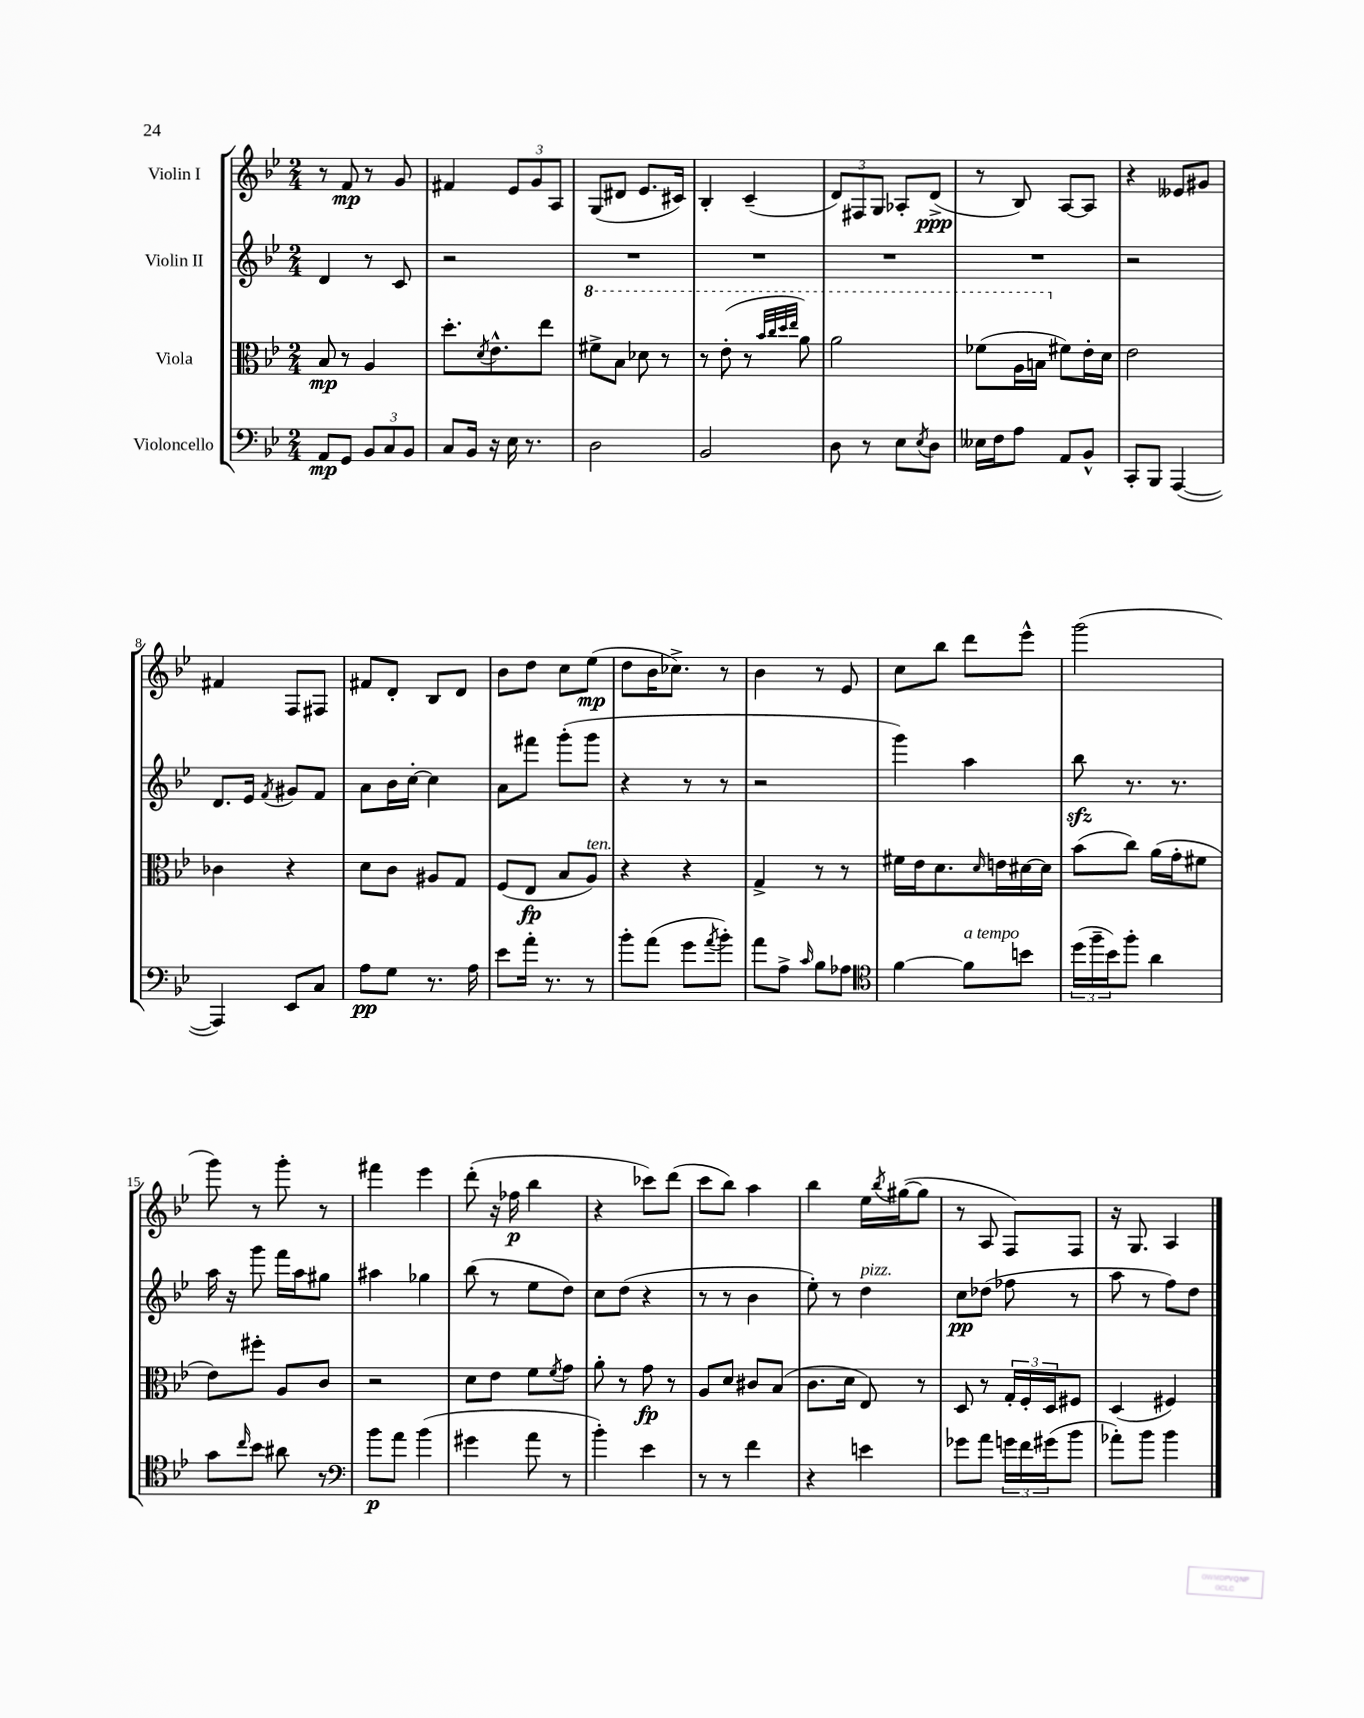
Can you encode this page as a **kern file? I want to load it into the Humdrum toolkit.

**kern	**kern	**kern	**kern
*staff4	*staff3	*staff2	*staff1
*clefF4	*clefC3	*clefG2	*clefG2
*k[b-e-]	*k[b-e-]	*k[b-e-]	*k[b-e-]
*M2/4	*M2/4	*M2/4	*M2/4
8AA/L	8B-/	4d/	8r
8GG/J	8r	.	8f/
12BB-/L	4A/	8r	8r
12C/	.	.	.
.	.	8c/	8g/
12BB-/J	.	.	.
=	=	=	=
8C/L	8.dd'\L	2r	4f#/
16BB-/Jk	.	.	.
.	8qd/	.	.
16r	8.e-^^\	.	.
16E-\	.	.	12e-/L
8.r	.	.	.
.	.	.	12g/
.	8ee-\J	.	.
.	.	.	12A/J
=	=	=	=
2D\	8ff#^\L	2r	(8G/L
.	8b-\J	.	8d#/J
.	8dd-\	.	8.e-/L
.	8r	.	.
.	.	.	16c#/Jk)
=	=	=	=
2BB-/	8r	2r	4B-'/
.	(8ee-'\	.	.
.	8r	.	(4c~/
.	32qqbb-/LLL	.	.
.	32qqccc/	.	.
.	32qqddd/	.	.
.	32qqeee-/JJJ	.	.
.	8aa\)	.	.
=	=	=	=
8D\	2aa\	2r	12d/L)
.	.	.	12F#/
8r	.	.	.
.	.	.	12G/J
8E-\L	.	.	8A-'/L
8qE-/	.	.	.
8D\J	.	.	(8d^/J
=	=	=	=
16E--\LL	(8ff-\L	2r	8r
16F\J	.	.	.
8A\J	16a\L	.	8B-/)
.	16b\JJ	.	.
8AA/L	8f#\L)	.	[8A/L
8BB-^^/J	16e-'\L	.	8A/]J
.	16d\JJ	.	.
=	=	=	=
8CC'/L	2e-\	2r	4r
8BBB-/J	.	.	.
([4AAA/	.	.	8e--/L
.	.	.	8g#/J
=	=	=	=
4AAA/])	4c-\	8.d/L	4f#/
.	.	16e-/Jk	.
.	.	8qf/	.
8EE-/L	4r	8g#/L	8F/L
8C/J	.	8f/J	8F#/J
=	=	=	=
8A\L	8d\L	8a\L	8f#/L
8G\J	8c\J	16b-\L	8d'/J
.	.	[16cc'\JJ	.
8.r	8A#/L	4cc\]	8B-/L
.	8G/J	.	8d/J
16A\	.	.	.
=	=	=	=
8e-\L	(8F/L	8a\L	8b-\L
16a'\Jk	8E-/J	8fff#\J	8dd\J
8.r	.	.	.
.	8B-/L	(8ggg'\L	8cc\L
8r	8A/J)	8ggg\J	(8ee-\J
=	=	=	=
8b-'\L	4r	4r	8dd\L
(8a\J	.	.	16b-\K
.	.	.	8.cc-^\J)
8g\L	4r	8r	.
8qa/	.	.	.
8b-'\J)	.	8r	8r
=	=	=	=
8a\L	4G^/	2r	4b-\
8A^\J	.	.	.
16qqc/	.	.	.
8B-\L	8r	.	8r
8A-\J	8r	.	8e-/
=	=	=	=
*clefC4	*	*	*
[4f\	16f#\LL	4ggg\)	8cc\L
.	16e-\J	.	.
.	8.d\	.	8bb-\J
8f\]L	.	4aa\	8ddd\L
.	16qqd/	.	.
.	16e\L	.	.
8b\J	[16d#\	.	8eee-^^\J
.	16d#\]JJ	.	.
=	=	=	=
(24dd\LL	(8b-\L	8bb-\	(2ggg\
24ff~\	.	.	.
24b-\J)	.	.	.
8ff'\J	8cc\J)	8.r	.
4a\	(16a\LL	.	.
.	16g'\J	8.r	.
.	8f#\J	.	.
=	=	=	=
8g\L	8e-\L)	16aa\	8ggg\)
.	.	16r	.
16qqcc/	.	.	.
8b-\J	8ff#'\J	8ggg\	8r
8a#\	8A/L	16fff\LL	8ggg'\
.	.	16aa\J	.
8r	8c/J	8gg#\J	8r
=	=	=	=
*clefF4	*	*	*
8b-\L	2r	4aa#\	4fff#\
8a\J	.	.	.
(4b-\	.	4gg-\	4eee-\
=	=	=	=
4g#\	8d\L	(8bb-\	(8ddd'\
.	8e-\J	8r	16r
.	.	.	16ff-\
8a\	8f\L	8ee-\L	4bb-\
.	8qf/	.	.
8r	8g\J	8dd\J)	.
=	=	=	=
4b-'\)	8a'\	8cc\L	4r
.	8r	(8dd\J	.
4e-\	8g\	4r	8ccc-\L)
.	8r	.	(8ddd\J
=	=	=	=
8r	8A/L	8r	8ccc\L
8r	8d/J	8r	8bb-\J)
4f\	8c#/L	4b-\	4aa\
.	(8B-/J	.	.
=	=	=	=
4r	8.c\L	8ee-'\)	4bb-\
.	.	8r	.
.	16d\Jk	.	.
4e\	8E-/)	4dd\	16ee-\LL
.	.	.	8qbb-/
.	.	.	([16gg#\J
.	8r	.	8gg#\]J
=	=	=	=
8g-\L	8D/	8cc\L	8r
8a\J	8r	(8dd-\J	8A/
24g\LL	24G'/LL	8ff-\	8F/L)
24f\	24F'/	.	.
(24g#\J	24D/J	.	.
8b-\J	8F#/J	8r	8F/J
=	=	=	=
8a-'\L)	(4D/	8aa\	16r
.	.	.	8.G/
8b-\J	.	8r	.
4b-\	4F#/)	8ff\L)	4A/
.	.	8dd\J	.
==	==	==	==
*-	*-	*-	*-
